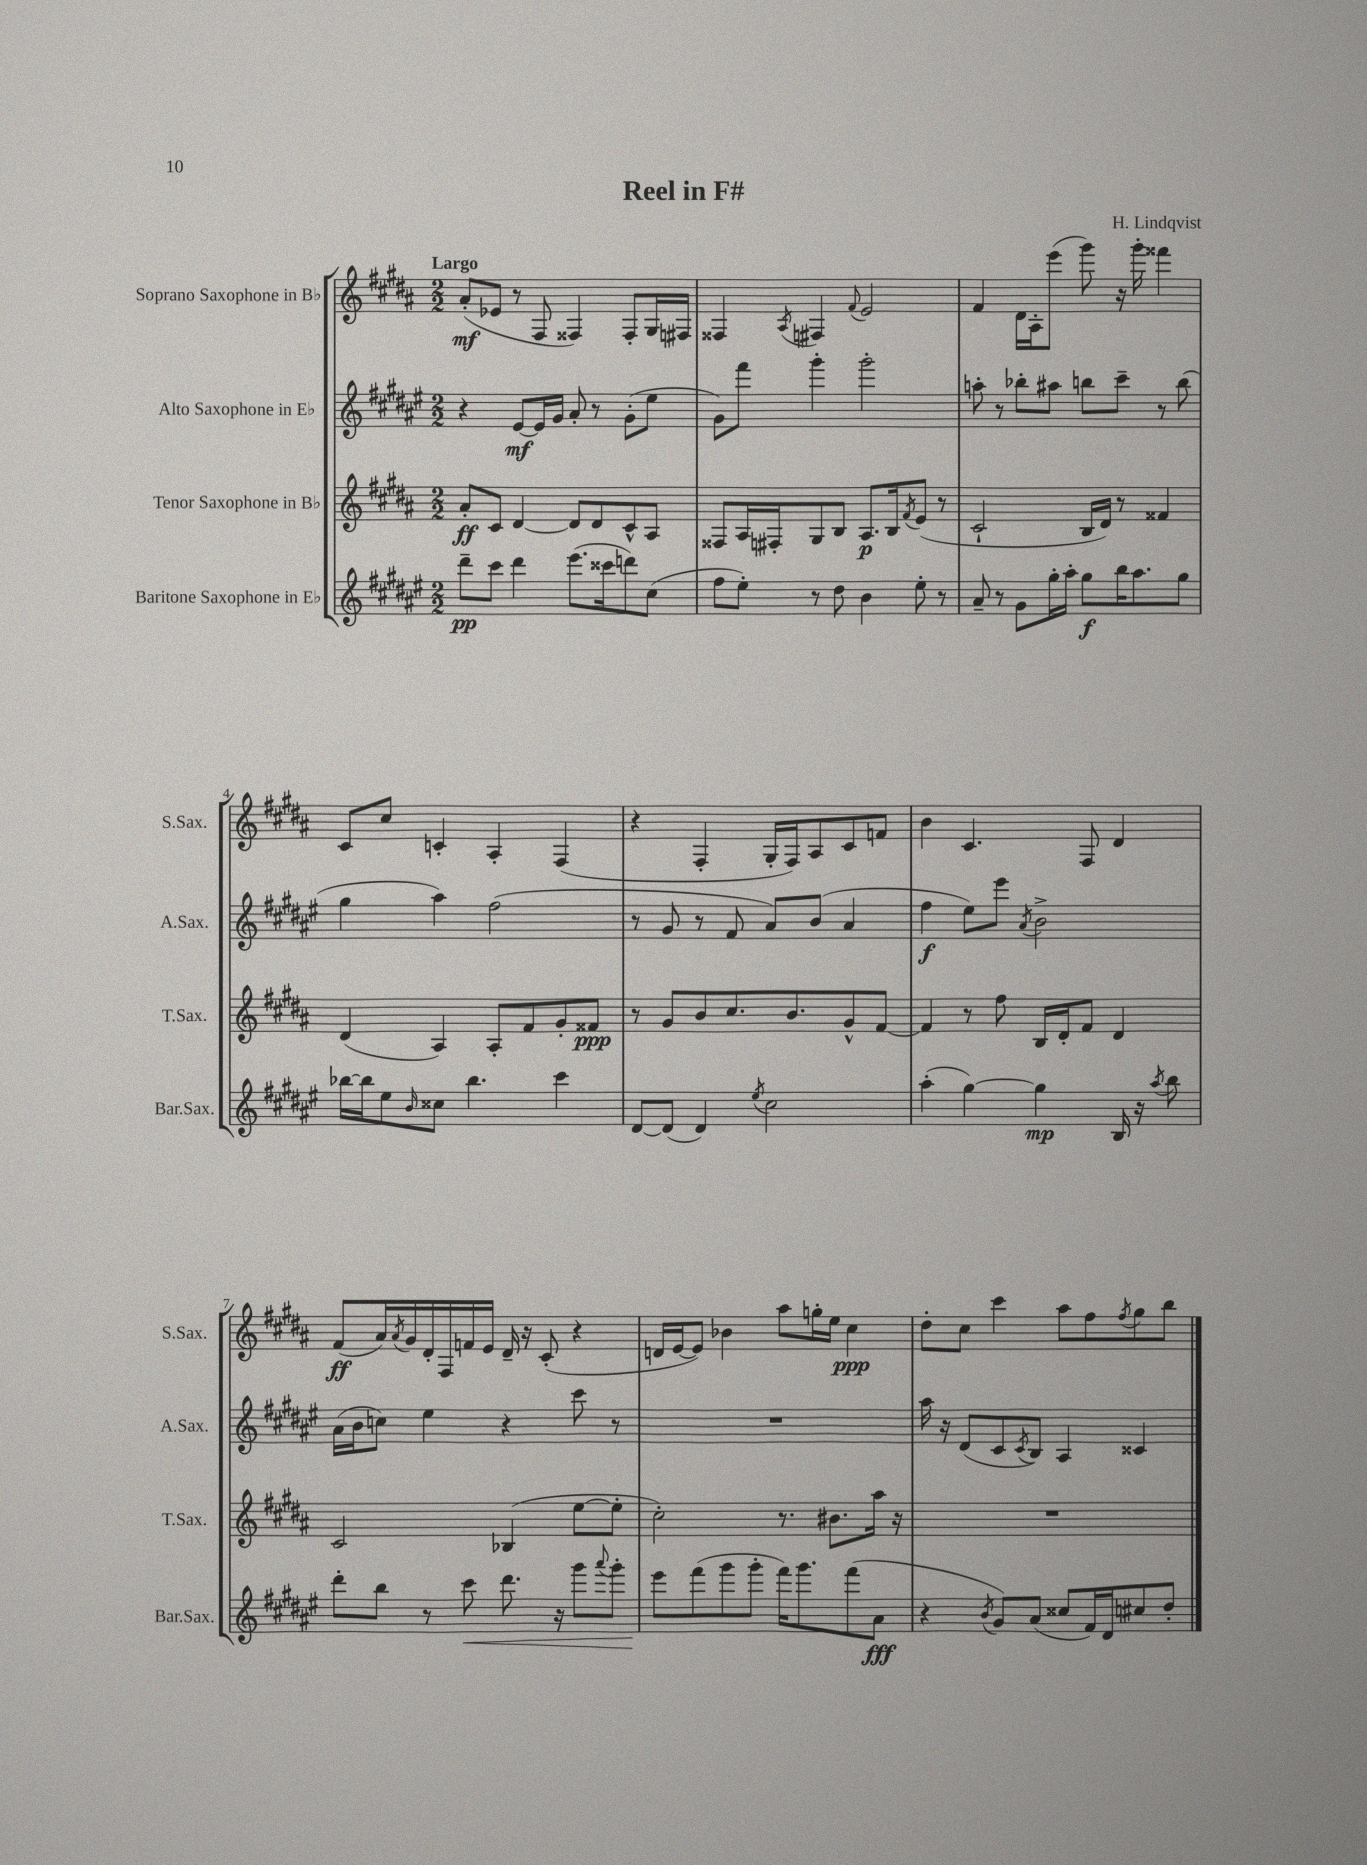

**kern	**kern	**kern	**kern
*staff4	*staff3	*staff2	*staff1
*clefG2	*clefG2	*clefG2	*clefG2
*k[f#c#g#d#a#e#]	*k[f#c#g#d#a#]	*k[f#c#g#d#a#e#]	*k[f#c#g#d#a#]
*M2/2	*M2/2	*M2/2	*M2/2
8ddd#~\L	8a#'/L	4r	(8a#'/L
8ccc#\J	8c#/J	.	8e-/J
4ddd#\	[4d#/	[8e#/L	8r
.	.	16e#/]L	8F#/
.	.	16g#/JJ	.
(8.eee#\L	8d#/]L	8a#'/	4F##/)
.	8d#/	8r	.
16ccc##\k	.	.	.
8ddd\)	8c#^^/	(8g#'\L	8F##'/L
(8cc#\J	8A#/J	8ee#\J	16G#/L
.	.	.	16F#/JJ
=	=	=	=
8ff#\L	8F##/L	8g#\L)	4F##/
8ee#'\J)	16A#/L	8fff#\J	.
.	16F#'/J	.	.
.	.	.	8qA#/
8r	8G#/	4ggg#'\	4F#/
8dd#\	8B/J	.	.
.	.	.	8qqf#/
4b\	8.A#/L	2ggg#'\	2e/
.	16B/k	.	.
.	8qf#/	.	.
8ee#'\	(8e/J	.	.
8r	8r	.	.
=	=	=	=
8a#~/	2c#`/	8aa'\	4f#/
8r	.	8r	.
8g#\L	.	8bb-'\L	16d#\LL
.	.	.	16A#'\J
16gg#'\L	.	8aa#\J	(8eee\J
16aa#'\JJ	.	.	.
8gg#\L	16B/LL	8bb\L	8ggg#\)
.	16d#/JJ)	.	.
16bb\K	8r	8ccc#~\J	16r
8.aa#\	.	.	16ggg#'\
.	4f##/	8r	4fff##\
8gg#\J	.	(8bb\	.
=	=	=	=
[16bb-\LL	(4d#/	4gg#\	8c#/L
16bb-\]J	.	.	.
8ee#\	.	.	8cc#/J
16qqb/	.	.	.
8cc##\J	4A#/)	4aa#\)	4c'/
4.bb-\	.	.	.
.	8A#'/L	(2ff#\	4A#'/
.	8f#/	.	.
4ccc#\	8g#'/	.	(4F#/
.	8f##/J	.	.
=	=	=	=
[8d#/L	8r	8r	4r
(8d#/]J	8g#/L	8g#/	.
4d#/)	8b/	8r	4F#'/
.	8.cc#/	8f#/	.
8qee#/	.	.	.
2cc#\	.	8a#/L)	16G#'/LL
.	8.b/	.	16F#/J)
.	.	(8b/J	8A#/
.	8g#^^/	4a#/	8c#/
.	[8f#/J	.	8f/J
=	=	=	=
(4aa#'\	4f#/]	4ff#\	4b\
[4gg#\)	8r	8ee#\L)	4.c#/
.	8ff#\	8eee#\J	.
.	.	8qa#/	.
4gg#\]	16B/LL	2b^\	.
.	16d#'/J	.	.
.	8f#/J	.	8F#/
16B/	4d#/	.	4d#/
16r	.	.	.
8qaa#/	.	.	.
8bb\	.	.	.
=	=	=	=
8ddd#'\L	2c#/	(16a#\LL	(8f#/L
.	.	16b\J	.
8bb\J	.	8cc\J)	16a#/L)
.	.	.	8qa#/
.	.	.	16g#/
8r	.	4ee#\	16d#'/
.	.	.	16F#/
8ccc#\	.	.	16f/
.	.	.	16e/JJ
8.ddd#\	(4B-/	4r	16d#~/
.	.	.	16r
.	.	.	(8c#'/
16r	.	.	.
8ggg#\L	[8ee\L	8ccc#\	4r
8qqaaa#/	.	.	.
8ggg#'\J	8ee'\]J	8r	.
=	=	=	=
8eee#\L	2cc#'\)	1r	16d/LL
.	.	.	[16e/J
(8fff#\	.	.	8e/]J)
8ggg#\	.	.	4b-\
8ggg#'\J	.	.	.
16fff#\LK)	8.r	.	8aa#\L
8.ggg#\	.	.	.
.	.	.	16gg'\L
.	8.b#\L	.	16ee\JJ
(8fff#\	.	.	4cc#\
8a#\J	16aa#\Jk	.	.
.	16r	.	.
=	=	=	=
4r	1r	16aa#\	8dd#'\L
.	.	16r	.
.	.	(8d#/L	8cc#\J
8qb/	.	.	.
8g#/L)	.	8c#/	4ccc#\
.	.	8qc#/	.
(8a#/J	.	8B/J)	.
8cc##/L	.	4A#/	8aa#\L
16f#/L)	.	.	8ff#\
16d#/J	.	.	.
.	.	.	8qff#/
8cc#/	.	4c##/	8gg#\
8dd#'/J	.	.	8bb\J
==	==	==	==
*-	*-	*-	*-
